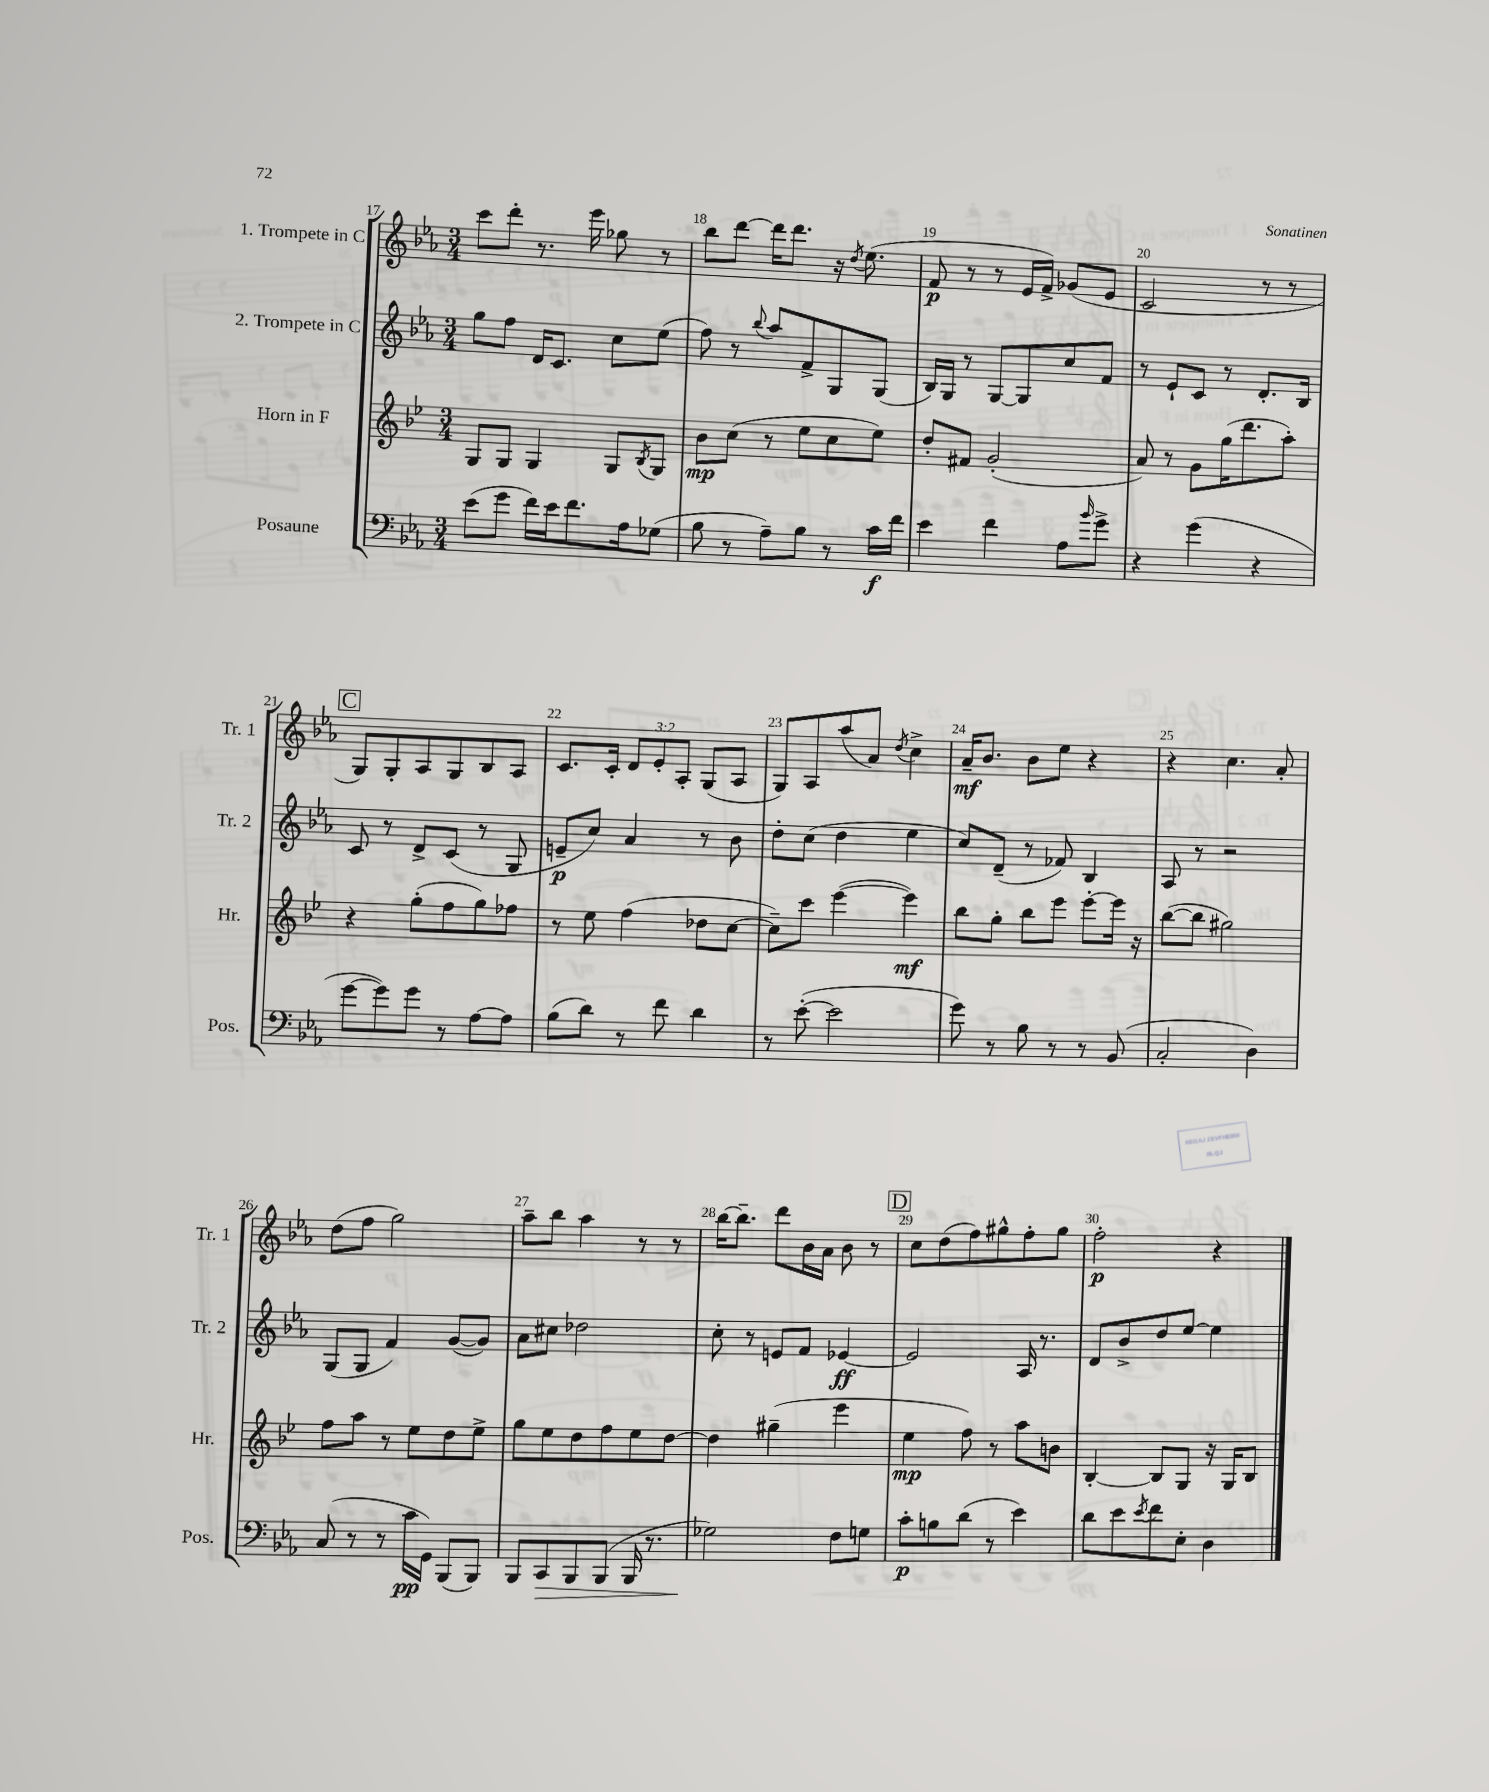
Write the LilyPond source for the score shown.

<<
\new StaffGroup <<
\new Staff = "s0" \with { instrumentName = "1. Trompete in C" shortInstrumentName = "Tr. 1" } {
    \clef treble \key ees \major \numericTimeSignature \time 3/4 \override Staff.TupletNumber.text = #tuplet-number::calc-fraction-text
    c'''8 d'''8-. r8. ees'''16 ges''8 r8 |
    bes''8 d'''8~ d'''16 d'''8. r16 \acciaccatura { d''8 } ees''8.( |
    f'8\p r8 r8 ees'16 f'16->) ges'8( ees'8 |
    c'2 r8 r8 |
    \mark \markup { \box "C" } g8) g8-. aes8 g8 bes8 aes8 |
    c'8. c'16-. \tuplet 3/2 { d'8 ees'8-. aes8-. } g8( aes8 |
    g8) aes8 aes''8( aes'8) \acciaccatura { d''8 } c''4-> |
    aes'16--\mf bes'8. bes'8 ees''8 r4 |
    r4 c''4. aes'8-. |
    d''8( f''8 g''2) |
    aes''8-- bes''8 aes''4 r8 r8 |
    bes''16~ bes''8.-- d'''8 bes'16 aes'16 bes'8 r8 |
    \mark \markup { \box "D" } c''8 d''8( f''8) gis''8-^ f''8-. gis''8 |
    f''2-.\p r4 \bar "|." |
}
\new Staff = "s1" \with { instrumentName = "2. Trompete in C" shortInstrumentName = "Tr. 2" } {
    \clef treble \key ees \major \numericTimeSignature \time 3/4
    g''8 f''8 d'16 c'8. c''8 ees''8( |
    f''8) r8 \appoggiatura { bes''8 } aes''8 f'8-> g8 g8( |
    bes16) g16 r8 g8~ g8 c''8 f'8 |
    r8 ees'8-! c'8 r8 d'8.-. bes16 |
    \mark \markup { \box "C" } c'8 r8 d'8-> c'8( r8 g8 |
    e'8--\p c''8) aes'4 r8 bes'8 |
    d''8-. c''8( d''4 ees''4 |
    c''8) d'8--( r8 fes'8) bes4 |
    aes8 r8 r2 |
    g8( g8 f'4) g'8~( g'8) |
    aes'8 cis''8 des''2 |
    c''8-. r8 e'8 f'8 ees'4~\ff |
    \mark \markup { \box "D" } ees'2 aes16 r8. |
    d'8 bes'8-> d''8 ees''8~ ees''4 \bar "|." |
}
\new Staff = "s2" \with { instrumentName = "Horn in F" shortInstrumentName = "Hr." } {
    \clef treble \key bes \major \numericTimeSignature \time 3/4
    g8 g8 g4 g8 \acciaccatura { bes8 } g8 |
    bes'8\mp c''8( r8 ees''8 c''8 ees''8) |
    d''8-. fis'8 g'2-.( |
    a'8) r8 g'8 g''16( d'''8. a''8-.) |
    \mark \markup { \box "C" } r4 g''8-.( f''8 g''8) fes''8 |
    r8 ees''8 f''4( des''8 c''8~ |
    c''8--) c'''8 ees'''4~( ees'''4\mf) |
    bes''8 g''8-. bes''8 ees'''8 ees'''8~-. ees'''16 r16 |
    bes''8~( bes''8 gis''2) |
    f''8 a''8 r8 ees''8 d''8 ees''8-> |
    g''8 ees''8 d''8 f''8 ees''8 d''8~ |
    d''4 gis''4--( ees'''4 |
    \mark \markup { \box "D" } ees''4\mp f''8) r8 a''8 b'8 |
    bes4~-. bes8 g8 r16 g16 bes8 \bar "|." |
}
\new Staff = "s3" \with { instrumentName = "Posaune" shortInstrumentName = "Pos." } {
    \clef bass \key ees \major \numericTimeSignature \time 3/4
    ees'8( g'8 f'16) ees'16 f'8. aes16 ges8( |
    bes8 r8 aes8--) bes8 r8 c'16\f f'16 |
    ees'4 f'4 aes8 \grace { bes'16 } g'8-> |
    r4 g'4( r4 |
    \mark \markup { \box "C" } g'8~ g'8) g'8 r8 aes8~ aes8 |
    bes8( d'8) r8 f'8 d'4 |
    r8 ees'8~-.( ees'2 |
    g'8) r8 bes8 r8 r8 bes,8( |
    c2-. d4) |
    c8( r8 r8 c'16\pp g,16) bes,,8( bes,,8) |
    bes,,8 c,8\> bes,,8 bes,,8( bes,,16 r8. |
    ges2\!) f8 g8 |
    \mark \markup { \box "D" } c'8-.\p b8 d'8( r8 ees'4) |
    d'8 ees'8 \acciaccatura { ees'8 } f'8 ees8-. d4 \bar "|." |
}
>>
>>
\layout { \context { \Score currentBarNumber = #17 \override BarNumber.break-visibility = ##(#f #t #t) barNumberVisibility = #all-bar-numbers-visible } }
